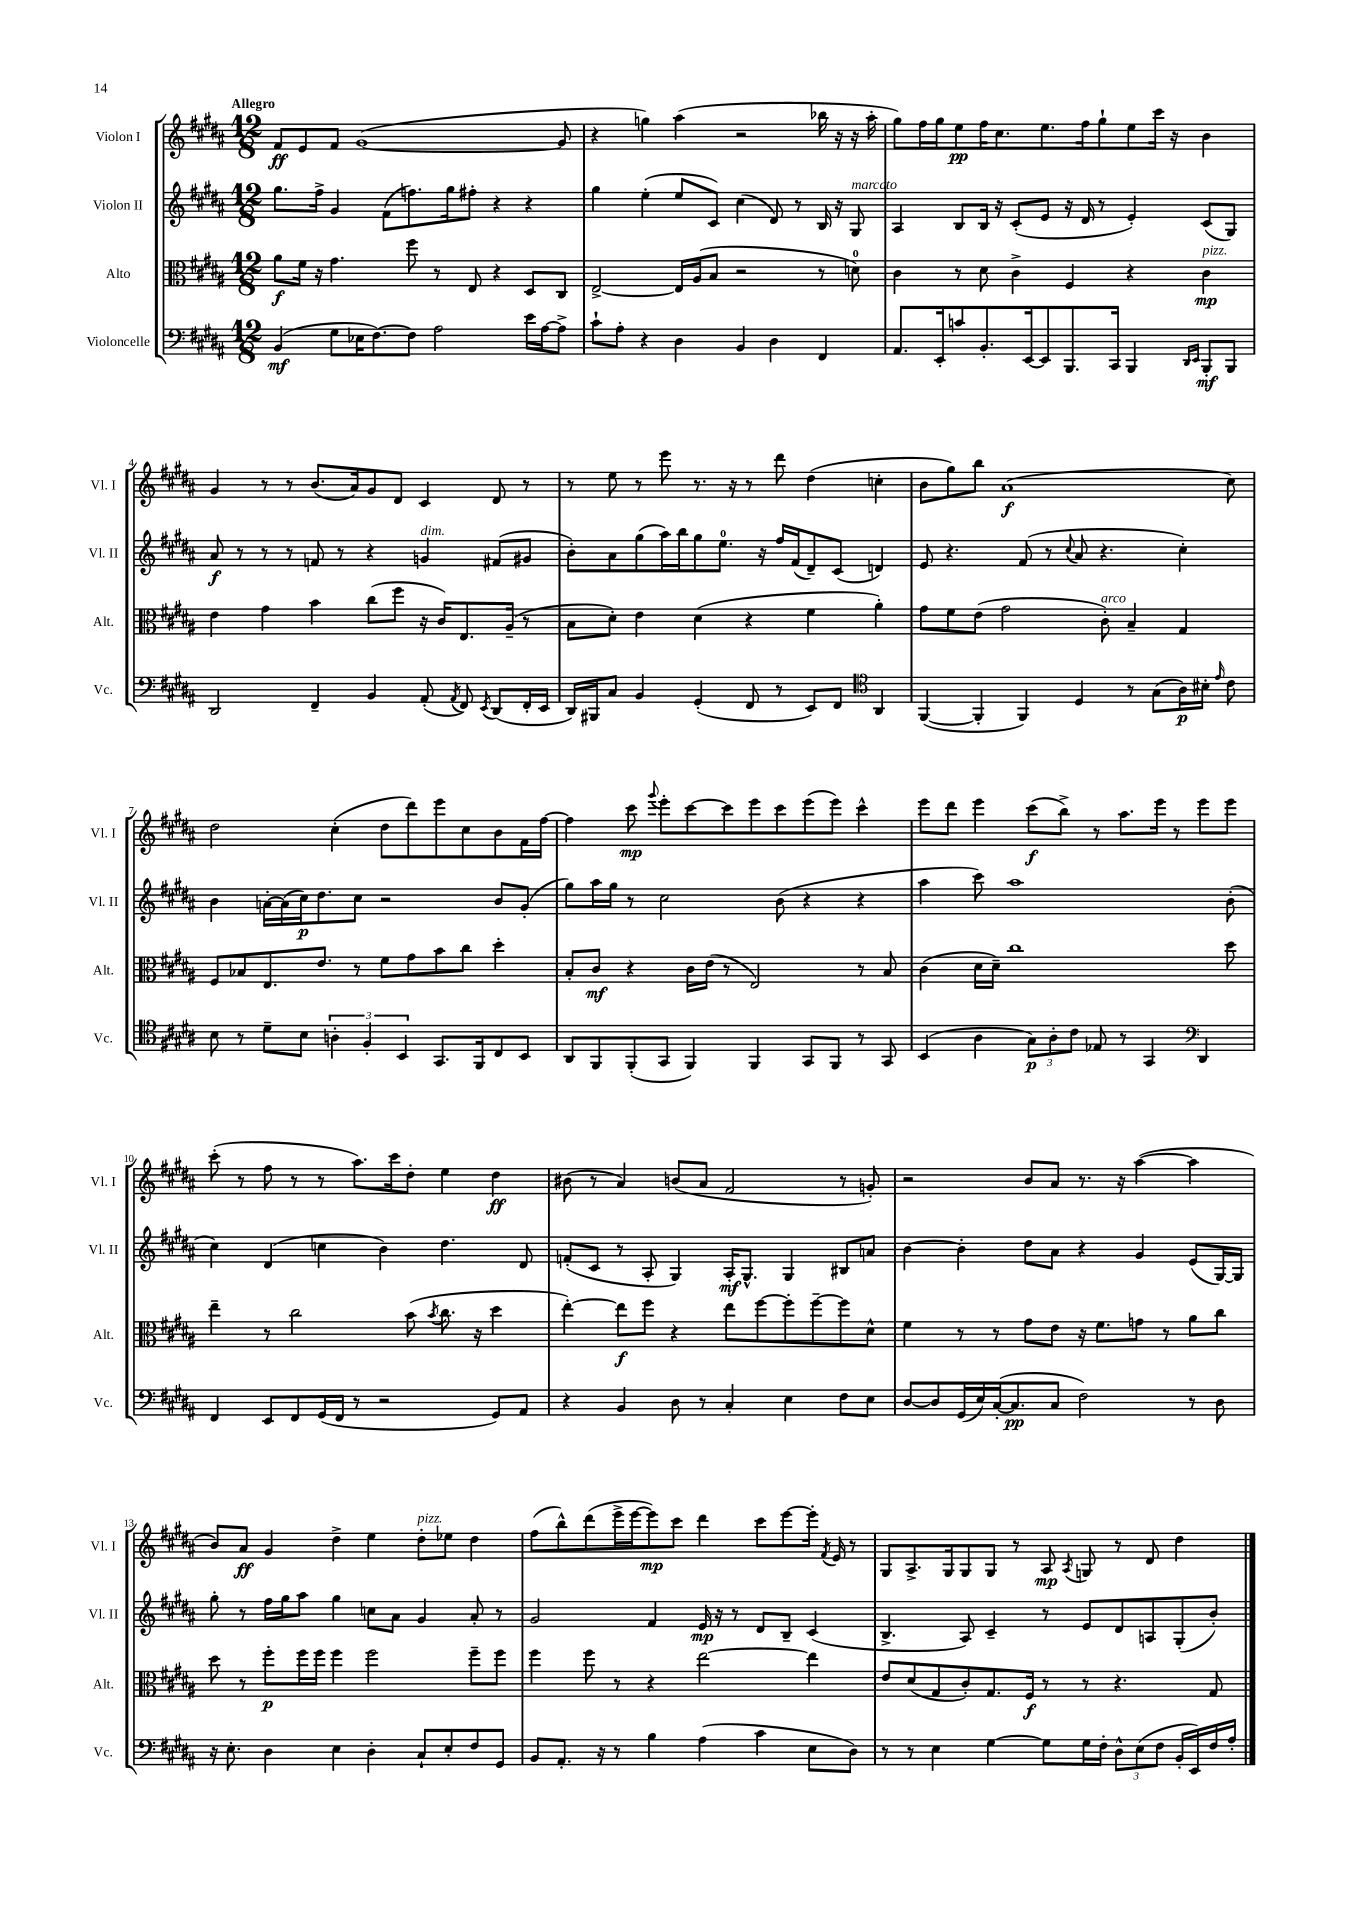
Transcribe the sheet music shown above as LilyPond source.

<<
\new StaffGroup <<
\new Staff = "s0" \with { instrumentName = "Violon I" shortInstrumentName = "Vl. I" } {
    \clef treble \key b \major \numericTimeSignature \time 12/8 \tempo "Allegro"
    \autoBeamOff fis'8[\ff e'8 fis'8] gis'1~( gis'8 |
    r4 g''4) ais''4( r2 bes''16 r16 r16 ais''16-. |
    gis''8[) fis''16 gis''16 e''8\pp fis''16 cis''8. e''8. fis''16 gis''8-! e''8 cis'''16] r16 b'4 |
    gis'4 r8 r8 b'8.[( ais'16) gis'8 dis'8] cis'4 dis'8 r8 |
    r8 e''8 r8 e'''8 r8. r16 r8 dis'''8 dis''4( c''4-. |
    b'8[ gis''8) b''8] ais'1\f( cis''8) |
    dis''2 cis''4-.( dis''8[ dis'''8) e'''8 cis''8 b'8 fis'16 fis''16]~ |
    fis''4 cis'''8\mp \appoggiatura { gis'''8 } e'''8[-. cis'''8~ cis'''8 e'''8 cis'''8 e'''8( e'''8]) cis'''4-^ |
    e'''8[ dis'''8] e'''4 cis'''8[\f( b''8]->) r8 ais''8.[ e'''16] r8 e'''8[ e'''8] |
    cis'''8-.( r8 fis''8 r8 r8 ais''8.[) cis'''16 dis''8]-. e''4 dis''4\ff |
    bis'8( r8 ais'4) b'8[( ais'8] fis'2 r8 g'8-.) |
    r2 b'8[ ais'8] r8. r16 ais''4~( ais''4 |
    b'8[) ais'8]\ff gis'4 dis''4-> e''4 dis''8[-.^\markup { \italic "pizz." } ees''8] dis''4 |
    fis''8[( b''8-^) dis'''8( e'''16-> e'''16~ e'''8\mp) cis'''8] dis'''4 cis'''8[ e'''8~ e'''16]-. \acciaccatura { fis'8 } e'16 r8 |
    gis8[ ais8.-> gis16 gis8 gis8] r8 ais8\mp \acciaccatura { ais8 } g8 r8 dis'8 dis''4 \bar "|." |
}
\new Staff = "s1" \with { instrumentName = "Violon II" shortInstrumentName = "Vl. II" } {
    \clef treble \key b \major \numericTimeSignature \time 12/8
    \autoBeamOff gis''8.[ fis''16]-> gis'4 fis'8[( f''8.) gis''16 fis''8]-. r4 r4 |
    gis''4 e''4-.( e''8[ cis'8]) cis''4( dis'8) r8 b16 r16 gis8^\markup { \italic "marcato" } |
    ais4 b8[ b16] r16 cis'8[-.( e'8] r16 dis'16 r8 e'4-.) cis'8[( gis8]) |
    ais'8\f r8 r8 r8 f'8 r8 r4 g'4^\markup { \italic "dim." } fis'8[( gis'8] |
    b'8[-.) ais'8 gis''8( ais''16) b''16 gis''8 e''8.]-0 r16 fis''16[ fis'16( dis'8--) cis'8]( d'4) |
    e'8 r4. fis'8( r8 \appoggiatura { cis''8 } ais'8 r4. cis''4-.) |
    b'4 a'16[~-. a'16( cis''16\p) dis''8. cis''8] r2 b'8[ gis'8]-.( |
    gis''8[) ais''16 gis''16] r8 cis''2 b'8( r4 r4 |
    ais''4 cis'''8) ais''1 b'8-.( |
    cis''4) dis'4( c''4 b'4) dis''4. dis'8 |
    f'8[-.( cis'8] r8 ais8-. gis4) ais16[-.\mf gis8.]-^ gis4 bis8[ a'8] |
    b'4~ b'4-. dis''8[ ais'8] r4 gis'4 e'8[( gis16~) gis16] |
    gis''8-. r8 fis''16[ gis''16 ais''8] gis''4 c''8[ ais'8] gis'4 ais'8-. r8 |
    gis'2 fis'4 e'16\mp r16 r8 dis'8[ b8]-- cis'4( |
    b4.-> ais8) cis'4-- r8 e'8[ dis'8 a8 gis8-.( b'8]-.) \bar "|." |
}
\new Staff = "s2" \with { instrumentName = "Alto" shortInstrumentName = "Alt." } {
    \clef alto \key b \major \numericTimeSignature \time 12/8
    \autoBeamOff ais'8[\f fis'16] r16 gis'4. fis''8 r8 e8 r4 dis8[ cis8] |
    e2~-> e16[ ais16( b8] r2 r8 d'8-0) |
    cis'4 r8 dis'8 cis'4-> fis4 r4 cis'4\mp^\markup { \italic "pizz." } |
    e'4 gis'4 b'4 cis''8[( fis''8] r16 cis'16[) e8. ais16]--( r8 |
    b8[ dis'8]-.) e'4 dis'4( r4 fis'4 ais'4-.) |
    gis'8[ fis'8 e'8]( gis'2 cis'8-.^\markup { \italic "arco" }) b4-- gis4 |
    fis8[ bes8 e8. e'8.] r8 fis'8[ gis'8 b'8 cis''8] dis''4-. |
    b8[-. cis'8]\mf r4 cis'16[ e'16]( r8 e2) r8 b8 |
    cis'4( dis'16[ dis'16]--) cis''1 dis''8 |
    e''4-- r8 cis''2 b'8( \acciaccatura { b'8 } cis''8. r16 dis''4 |
    e''4~-.) e''8[\f fis''8] r4 e''8[ fis''8~ fis''8-. fis''8~-- fis''8 dis'8]-^ |
    fis'4 r8 r8 gis'8[ e'8] r16 fis'8.[ g'8] r8 ais'8[ cis''8] |
    dis''8 r8 fis''8[-.\p fis''16 fis''16] fis''4 fis''2 fis''8[-- fis''8] |
    fis''4 fis''8 r8 r4 e''2~ e''4 |
    e'8[ dis'8( gis8 cis'8-.) gis8. fis16]\f r8 r8 r4. gis8 \bar "|." |
}
\new Staff = "s3" \with { instrumentName = "Violoncelle" shortInstrumentName = "Vc." } {
    \clef bass \key b \major \numericTimeSignature \time 12/8
    \autoBeamOff b,4\mf( gis8[ ees16 fis8.~) fis8] ais2 e'16[ ais16~ ais8]-> |
    cis'8[-! ais8]-. r4 dis4 b,4 dis4 fis,4 |
    ais,8.[ e,16-. c'8 b,8.-. e,16~ e,8 b,,8. cis,16] b,,4 \grace { dis,16[ e,16] } b,,8[-.\mf b,,8] |
    dis,2 fis,4-- b,4 ais,8-.( \acciaccatura { ais,8 } fis,8) \acciaccatura { e,8 } dis,8[( fis,16-. e,16] |
    dis,16[) bis,,16 cis8] b,4 gis,4-.( fis,8 r8 e,8[) fis,8] \clef tenor ais,4 |
    fis,4~( fis,4-. fis,4) dis4 r8 gis8[( ais16\p) bis16]-. \grace { e'16 } cis'8 |
    b8 r8 dis'8[-- b8] \tuplet 3/2 { a4-. fis4-. b,4 } gis,8.[ fis,16 cis8 b,8] |
    ais,8[ fis,8 fis,8-.( gis,8] fis,4) fis,4 gis,8[ fis,8] r8 gis,8 |
    b,4( ais4 \tuplet 3/2 { gis8[\p) ais8-. cis'8] } ees8 r8 gis,4 \clef bass dis,4 |
    fis,4 e,8[ fis,8 gis,16( fis,16] r8 r2 gis,8[) ais,8] |
    r4 b,4 dis8 r8 cis4-. e4 fis8[ e8] |
    dis8[~ dis8 gis,16( e16) cis16~-.( cis8.\pp cis8] fis2) r8 dis8 |
    r16 e8.-. dis4 e4 dis4-. cis8[-! e8-. fis8 gis,8] |
    b,8[ ais,8.]-. r16 r8 b4 ais4( cis'4 e8[ dis8]) |
    r8 r8 e4 gis4~ gis8[ gis16 fis16]-. \tuplet 3/2 { dis8[-^ e8( fis8] } b,16[-. e,16) fis16 ais16]-. \bar "|." |
}
>>
>>
